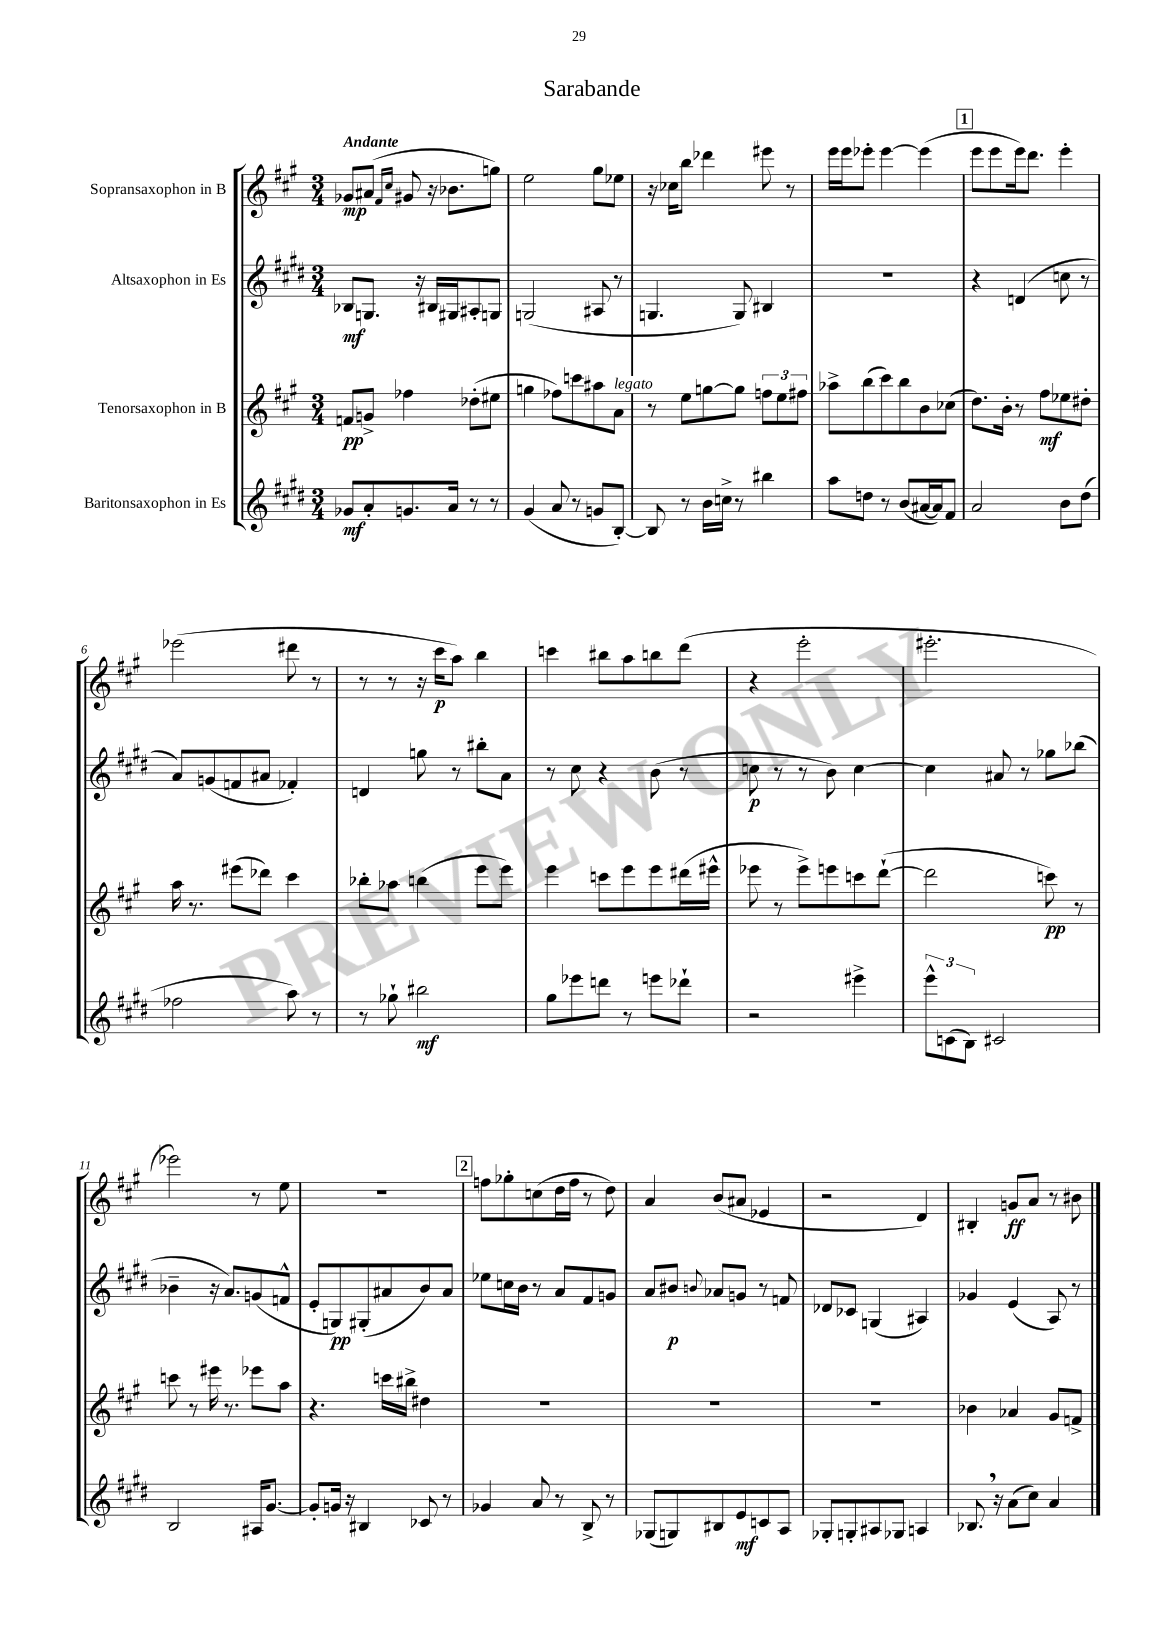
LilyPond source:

\header { title = "Sarabande" }
<<
\new StaffGroup <<
\new Staff = "s0" \with { instrumentName = "Sopransaxophon in B" } {
    \clef treble \key a \major \numericTimeSignature \time 3/4 \tempo "Andante"
    \autoBeamOff ges'8[\mp ais'8]( \grace { fis'16[ cis''16] } gis'8 r16 bes'8.[ g''8]) |
    e''2 gis''8[ ees''8] |
    r16 ces''16[ b''8] des'''4 eis'''8 r8 |
    e'''16[ e'''16 ees'''8]-. ees'''4~ ees'''4( |
    \mark \markup { \box "1" } e'''8[ e'''8 e'''16) d'''8.] e'''4-. |
    ees'''2( dis'''8 r8 |
    r8 r8 r16 cis'''16[\p a''8]) b''4 |
    c'''4 bis''8[ a''8 b''8 d'''8]( |
    r4 e'''2-. |
    eis'''2.-. |
    ees'''2) r8 e''8 |
    R2. |
    \mark \markup { \box "2" } f''8[ ges''8-. c''8( d''16 f''16] r8 d''8) |
    a'4 b'8[( ais'8] ees'4 |
    r2 d'4) |
    bis4-. g'8[\ff a'8] r8 bis'8 \bar "|." |
}
\new Staff = "s1" \with { instrumentName = "Altsaxophon in Es" } {
    \clef treble \key e \major \numericTimeSignature \time 3/4
    \autoBeamOff bes8[\mf g8.] r16 bis16[ gis16 ais8-. g8] |
    g2( ais8 r8 |
    g4. g8) bis4 |
    R2. |
    \mark \markup { \box "1" } r4 d'4( c''8 r8 |
    a'8[) g'8( f'8 ais'8] fes'4-.) |
    d'4 g''8 r8 bis''8[-. a'8] |
    r8 cis''8 r4 b'8( r8 |
    c''8\p r8 r8 b'8) c''4~ |
    c''4 ais'8 r8 ges''8[ bes''8]( |
    bes'4-- r16 a'8.[) g'8( f'8]-^ |
    e'8[-. g8\pp) gis8-.( ais'8 b'8) ais'8] |
    \mark \markup { \box "2" } ees''8[ c''16 b'16] r8 a'8[ fis'8 g'8] |
    a'8[ bis'8]\p \appoggiatura { b'8 } aes'8[ g'8] r8 f'8 |
    des'8[ ces'8] g4( ais4) |
    ges'4 e'4( a8) r8 \bar "|." |
}
\new Staff = "s2" \with { instrumentName = "Tenorsaxophon in B" } {
    \clef treble \key a \major \numericTimeSignature \time 3/4
    \autoBeamOff f'8[\pp g'8]-> fes''4 des''8[-.( eis''8] |
    g''4 fes''8[) c'''8 ais''8 a'8]^\markup { \italic "legato" } |
    r8 e''8[ g''8~ g''8] \tuplet 3/2 { f''8[ e''8 fis''8] } |
    aes''8[-> b''8( cis'''8) b''8 b'8 ces''8]( |
    \mark \markup { \box "1" } d''8.[) b'16]-. r8 fis''8[\mf ees''8 dis''8]-. |
    a''16 r8. eis'''8[( des'''8]) cis'''4 |
    bes''8[-. aes''8] b''4( e'''8[ e'''8]) |
    e'''4 c'''8[ e'''8 e'''8 dis'''16( eis'''16]-^ |
    ees'''8 r8 ees'''8[->) e'''8 c'''8 d'''8]~-!( |
    d'''2 c'''8\pp) r8 |
    c'''8 r8 eis'''16 r8. ees'''8[ a''8] |
    r4. c'''16[ bis''16]-> dis''4 |
    \mark \markup { \box "2" } R2. |
    R2. |
    R2. |
    bes'4 aes'4 gis'8[ f'8]-> \bar "|." |
}
\new Staff = "s3" \with { instrumentName = "Baritonsaxophon in Es" } {
    \clef treble \key e \major \numericTimeSignature \time 3/4
    \autoBeamOff ges'8[\mf a'8-. g'8. a'16] r8 r8 |
    gis'4( a'8 r8 g'8[ b8]~-.) |
    b8 r8 b'16[ c''16]-> r8 bis''4 |
    a''8[ d''8] r8 b'8[( ais'16~ ais'16) fis'8] |
    \mark \markup { \box "1" } a'2 b'8[ dis''8]( |
    fes''2 a''8) r8 |
    r8 ges''8-! bis''2\mf |
    gis''8[ ees'''8 d'''8] r8 e'''8[ des'''8]-! |
    r2 eis'''4-> |
    \tuplet 3/2 { e'''8[-^ c'8( b8]) } cis'2 |
    b2 ais16[ gis'8.]~ |
    gis'8[-. g'16] r16 bis4 ces'8 r8 |
    \mark \markup { \box "2" } ges'4 a'8 r8 b8-> r8 |
    ges8[( g8) bis8 e'8\mf c'8 a8] |
    ges8[-. g8-. ais8 ges8] a4 |
    bes8. \breathe r16 a'8[( cis''8]) a'4 \bar "|." |
}
>>
>>
